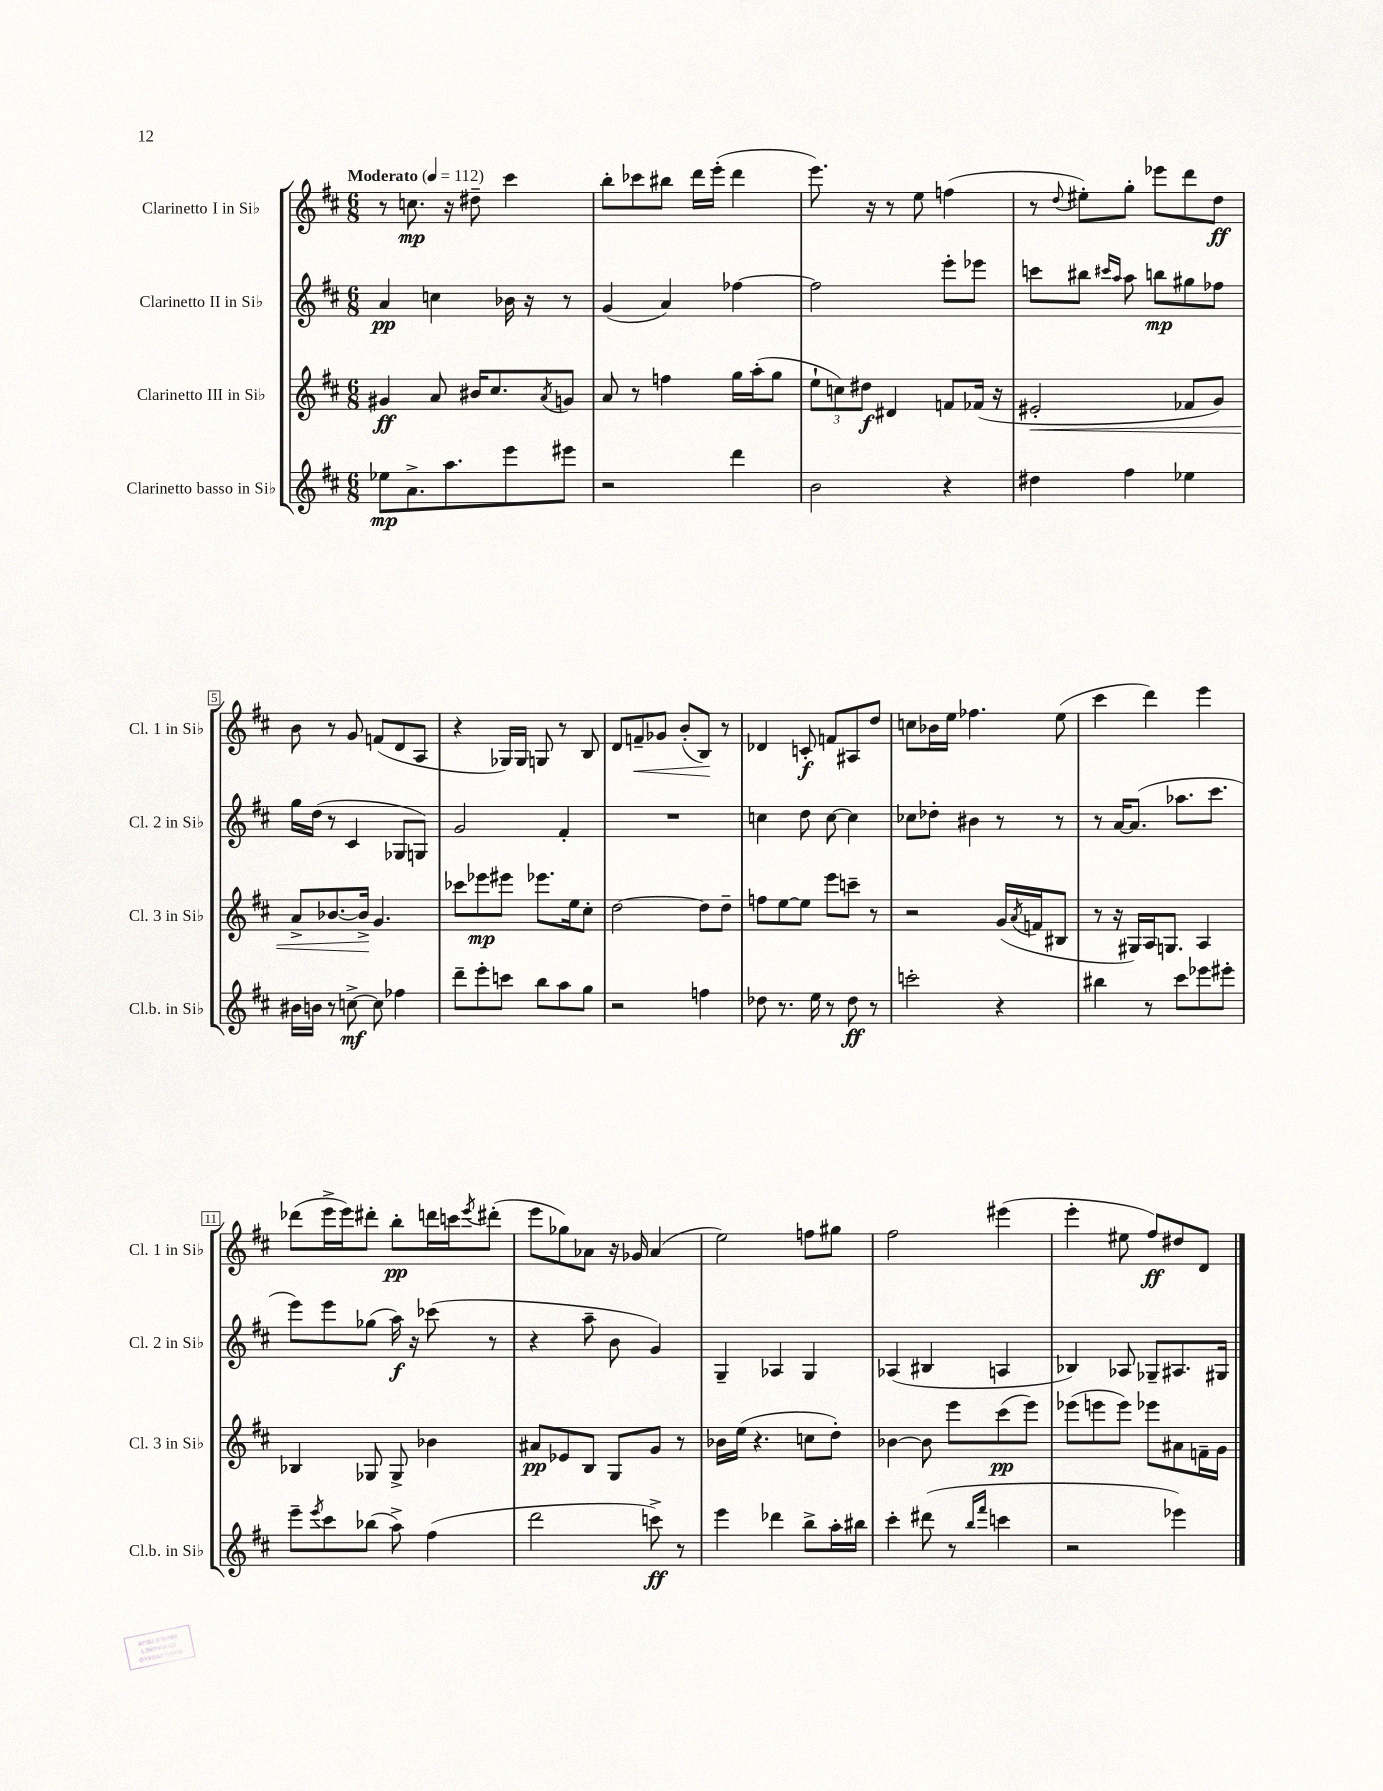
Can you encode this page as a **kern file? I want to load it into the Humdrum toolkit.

**kern	**dynam	**kern	**dynam	**kern	**dynam	**kern	**dynam
*part4	*part4	*part3	*part3	*part2	*part2	*part1	*part1
*staff4	*staff4	*staff3	*staff3	*staff2	*staff2	*staff1	*staff1
*I"Clarinetto basso in Si♭	*	*I"Clarinetto III in Si♭	*	*I"Clarinetto II in Si♭	*	*I"Clarinetto I in Si♭	*
*I'Cl.b. in Si♭	*	*I'Cl. 3 in Si♭	*	*I'Cl. 2 in Si♭	*	*I'Cl. 1 in Si♭	*
*clefG2	*	*clefG2	*	*clefG2	*	*clefG2	*
*k[f#c#]	*	*k[f#c#]	*	*k[f#c#]	*	*k[f#c#]	*
*M6/8	*	*M6/8	*	*M6/8	*	*M6/8	*
*MM112	*	*MM112	*	*MM112	*	*MM112	*
=1	=1	=1	=1	=1	=1	=1	=1
!	!	!	!	!	!	!LO:TX:a:B:t=Moderato	!
8ee-X\L	mp	4g#X/	ff	4a/	pp	8r	.
8.a^\	.	.	.	.	.	8.ccn\	mp
.	.	8a/	.	4ccn\	.	.	.
8.aa\	.	.	.	.	.	16r	.
.	.	16b#X/KL	.	.	.	8dd#X~\	.
.	.	8.cc#/	.	.	.	.	.
8eee\	.	.	.	16b-X\	.	4ccc#\	.
.	.	.	.	16r	.	.	.
.	.	8qa/	.	.	.	.	.
8eee#X\J	.	8gn/J	.	8r	.	.	.
=2	=2	=2	=2	=2	=2	=2	=2
2r	.	8a/	.	(4g/	.	8bb'\L	.
.	.	8r	.	.	.	8ccc-X\	.
.	.	4ffn\	.	4a/)	.	8bb#X\J	.
.	.	.	.	.	.	16ddd\LL	.
.	.	.	.	.	.	(16eee'\JJ	.
4ddd\	.	16gg\LL	.	[4ff-X\	.	4ddd\	.
.	.	(16aa'\J	.	.	.	.	.
.	.	8gg\J	.	.	.	.	.
=3	=3	=3	=3	=3	=3	=3	=3
2b\	.	12ee`\L	.	2ff-\]	.	8.eee\)	.
.	.	12ccn\)	.	.	.	.	.
.	.	12dd#X\J	f	.	.	.	.
.	.	.	.	.	.	16r	.
.	.	4d#X/	.	.	.	8r	.
.	.	.	.	.	.	8ee\	.
4r	.	8fn/L	.	8eee'\L	.	(4ffn\	.
.	.	(16f-X/Jk	.	8eee-X\J	.	.	.
.	.	16r	.	.	.	.	.
=4	=4	=4	=4	=4	=4	=4	=4
!	!	!	!LO:HP:b	!	!	!	!
4dd#X\	.	2e#X'/	<	8cccn\L	.	8r	.
.	.	.	.	.	.	8qqdd/	.
.	.	.	.	8bb#X\J	.	8ee#X'\L)	.
.	.	.	.	16qqccc#X/LL	.	.	.
.	.	.	.	16qqaa/JJ	.	.	.
4ff#\	.	.	.	8aa\	.	8gg'\J	.
.	.	.	.	8bbn\L	mp	8eee-X\L	.
4ee-X\	.	8f-X/L	.	8gg#X\	.	8ddd\	.
.	.	8g/J)	.	8ff-X\J	.	8dd\J	ff
!!LO:LB:g=z
=5	=5	=5	=5	=5	=5	=5	=5
16b#X\LL	.	8a^/L	.	16gg\LL	.	8b\	.
16bn\JJ	.	.	.	(16dd\JJ	.	.	.
8r	.	[8.b-X/	.	8r	.	8r	.
[8ccn^\	mf	.	.	4c#/	.	8g/	.
.	.	16b-^/Jk]	.	.	.	.	.
8cc\]	.	4.g/	[	.	.	(8fn/L	.
4ff-X\	.	.	.	8G-X/L	.	8d/	.
.	.	.	.	8Gn/J)	.	8A/J	.
=6	=6	=6	=6	=6	=6	=6	=6
8ddd~\L	.	8ccc-X\L	.	2g/	.	4r	.
8eee'\	.	8eee-X\	mp	.	.	.	.
8cccn\J	.	8eee#X\J	.	.	.	16G-X/LL)	.
.	.	.	.	.	.	16G-/JJ	.
8bb\L	.	8.eee-X\L	.	.	.	8Gn/	.
8aa\	.	.	.	4f#'/	.	8r	.
.	.	16ee\k	.	.	.	.	.
8gg\J	.	8cc#'\J	.	.	.	8B/	.
=7	=7	=7	=7	=7	=7	=7	=7
2r	.	[2dd\	.	2.r	.	8d/L	.
!	!	!	!	!	!	!	!LO:HP:b
.	.	.	.	.	.	8fn~/	<
.	.	.	.	.	.	8g-X/J	.
.	.	.	.	.	.	(8b'/L	.
4ffn\	.	8dd\L]	.	.	.	8B/J)	.
.	.	8dd~\J	.	.	.	8r	[
=8	=8	=8	=8	=8	=8	=8	=8
8dd-X\	.	8ffn\L	.	4ccn\	.	4d-X/	.
8.r	.	[8ee\	.	.	.	.	.
.	.	8ee\J]	.	8dd\	.	8cn'/	f
16ee\	.	.	.	.	.	.	.
8r	.	8eee\L	.	[8cc\	.	8fn/L	.
8dd-\	ff	8cccn~\J	.	4cc\]	.	8A#X/	.
8r	.	8r	.	.	.	8dd/J	.
=9	=9	=9	=9	=9	=9	=9	=9
2cccn'\	.	2r	.	8cc-X\L	.	8ccn\L	.
.	.	.	.	8dd-X'\J	.	16b-X\L	.
.	.	.	.	.	.	16ee\JJ	.
.	.	.	.	4b#X\	.	4.ff-X\	.
4r	.	(16g/LL	.	8r	.	.	.
.	.	8qa/	.	.	.	.	.
.	.	16fn/J	.	.	.	.	.
.	.	8B#X/J	.	8r	.	(8ee\	.
=10	=10	=10	=10	=10	=10	=10	=10
4bb#X\	.	8r	.	8r	.	4ccc#\	.
.	.	16r	.	[16a/KL	.	.	.
.	.	16G#X/LL)	.	(8.a/J]	.	.	.
8r	.	16A/J	.	.	.	4ddd\)	.
.	.	8.Gn/J	.	.	.	.	.
8ccc#\L	.	.	.	8.aa-X\L	.	.	.
8eee-X\	.	4A/	.	.	.	4eee\	.
.	.	.	.	8.ccc#\J	.	.	.
8eee#X'\J	.	.	.	.	.	.	.
!!LO:LB:g=z
=11	=11	=11	=11	=11	=11	=11	=11
8eee~\L	.	4B-X/	.	8eee\L)	.	(8ddd-X\L	.
8qeee/	.	.	.	.	.	.	.
8ccc#\	.	.	.	8eee\	.	16eee^\L	.
.	.	.	.	.	.	16eee\J)	.
(8bb-X\J	.	8G-X/	.	(8gg-X\J	.	8ddd#X'\J	.
8aa^\)	.	8G-^/	.	16aa\)	f	8bb'\L	pp
.	.	.	.	16r	.	.	.
(4ff#\	.	4b-X\	.	(8ccc-X\	.	16dddn\L	.
.	.	.	.	.	.	16cccn\J	.
.	.	.	.	.	.	8qeee/	.
.	.	.	.	8r	.	(8ddd#X'\J	.
=12	=12	=12	=12	=12	=12	=12	=12
2ddd\	.	8a#X/L	pp	4r	.	8eee\L	.
.	.	8e-X/	.	.	.	8gg-X\)	.
.	.	8B/J	.	8aa~\	.	8a-X\J	.
.	.	8G/L	.	8b\	.	16r	.
.	.	.	.	.	.	16g-X/	.
8cccn^\)	ff	8g/J	.	4g/)	.	(4a-/	.
8r	.	8r	.	.	.	.	.
=13	=13	=13	=13	=13	=13	=13	=13
4eee\	.	16b-X\LL	.	4G~/	.	2ee\)	.
.	.	(16ee\JJ	.	.	.	.	.
.	.	4.r	.	.	.	.	.
4ddd-X\	.	.	.	4A-X/	.	.	.
8bb^\L	.	8ccn\L	.	4G/	.	8ffn\L	.
16aa'\L	.	8dd'\J)	.	.	.	8gg#X\J	.
16bb#X\JJ	.	.	.	.	.	.	.
=14	=14	=14	=14	=14	=14	=14	=14
4ccc#'\	.	[4b-X\	.	(4A-X/	.	2ff#\	.
(8ddd#X\	.	8b-\]	.	4B#X/	.	.	.
8r	.	8eee\L	.	.	.	.	.
16qqbb/LL	.	.	.	.	.	.	.
16qqfff#/JJ	.	.	.	.	.	.	.
4cccn\	.	(8ccc#\	pp	4An/	.	(4eee#X\	.
.	.	8eee\J)	.	.	.	.	.
=15	=15	=15	=15	=15	=15	=15	=15
2r	.	(8eee-X\L	.	4B-X/)	.	4eee'\	.
.	.	8eeen\	.	.	.	.	.
.	.	8eee\J)	.	8A-X/	.	8ee#X\	.
.	.	8eee-X\L	.	8G-X~/L	.	8ff#/L)	ff
4eee-X\)	.	8a#X\	.	8.A#X/	.	8dd#X/	.
.	.	16fn~\L	.	.	.	8d/J	.
.	.	16g\JJ	.	16G#X/Jk	.	.	.
==	==	==	==	==	==	==	==
*-	*-	*-	*-	*-	*-	*-	*-
